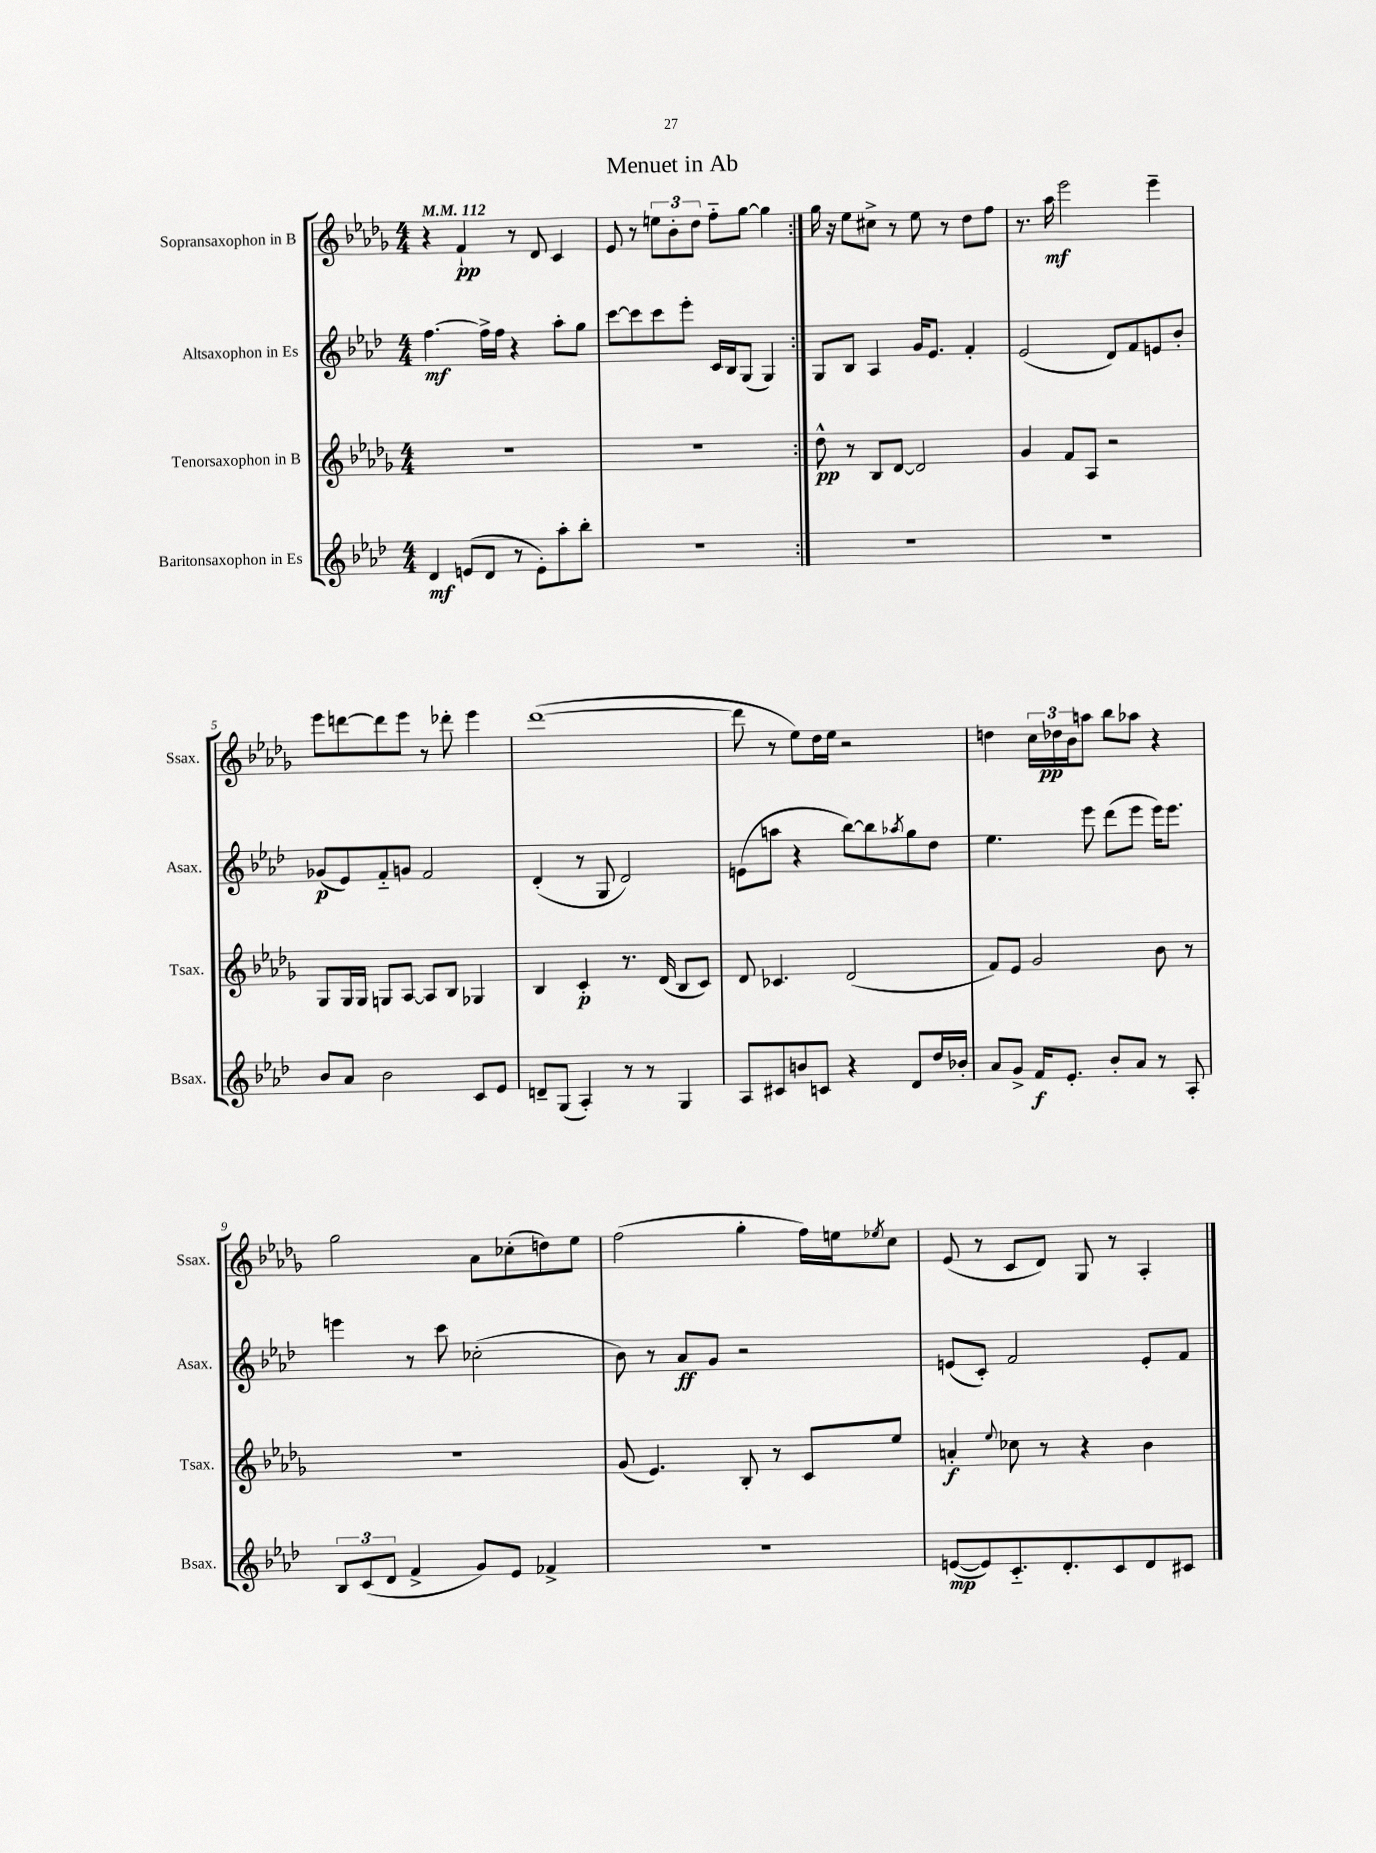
\header { title = "Menuet in Ab" }
<<
\new StaffGroup <<
\new Staff = "s0" \with { instrumentName = "Sopransaxophon in B" shortInstrumentName = "Ssax." } {
    \clef treble \key des \major \numericTimeSignature \time 4/4 \tempo 4 = 112
    \repeat volta 2 { r4 f'4-!\pp r8 des'8 c'4 |
    ees'8 r8 \tuplet 3/2 { e''8 bes'8-. des''8 } f''8-_ ges''8~ ges''4 | }
    ges''16 r16 ees''8 cis''8-> r8 ees''8 r8 des''8 f''8 |
    r8. aes''16\mf ees'''2 ees'''4-- |
    ees'''8 d'''8~ d'''8 ees'''8 r8 des'''8-. ees'''4 |
    des'''1~( |
    des'''8 r8 ees''8) des''16 ees''16 r2 |
    d''4 \tuplet 3/2 { c''16 des''16\pp bes'16 } a''8 bes''8 aes''8 r4 |
    ges''2 aes'8 ces''8-.( d''8) ees''8 |
    f''2( ges''4-. f''16) e''16 \acciaccatura { ees''8 } c''8 |
    ees'8( r8 c'8 des'8) ges8 r8 aes4-. \bar "|." |
}
\new Staff = "s1" \with { instrumentName = "Altsaxophon in Es" shortInstrumentName = "Asax." } {
    \clef treble \key aes \major \numericTimeSignature \time 4/4
    \repeat volta 2 { f''4.~\mf f''16-> f''16 r4 aes''8-. g''8 |
    c'''8~ c'''8 c'''8 ees'''8-. c'16 bes16 g8( g4) | }
    g8 bes8 aes4 g'16 ees'8. f'4-. |
    ees'2( des'8) f'8 e'8 bes'8-. |
    ges'8\p( ees'8) f'8-_ g'8 f'2 |
    des'4-.( r8 g8 des'2) |
    e'8( a''8 r4 bes''8~) bes''8 \acciaccatura { aes''8 } g''8 des''8 |
    ees''4. ees'''8 des'''8( ees'''8 ees'''16) ees'''8. |
    e'''4 r8 c'''8 ces''2-.( |
    bes'8) r8 aes'8\ff g'8 r2 |
    e'8( c'8-.) f'2 e'8-. f'8 \bar "|." |
}
\new Staff = "s2" \with { instrumentName = "Tenorsaxophon in B" shortInstrumentName = "Tsax." } {
    \clef treble \key des \major \numericTimeSignature \time 4/4
    \repeat volta 2 { R1 |
    R1 | }
    des''8-^\pp r8 bes8 des'8~ des'2 |
    ges'4 f'8 aes8 r2 |
    ges8 ges16 ges16 g8 aes8~ aes8 bes8 ges4 |
    bes4 c'4-.\p r8. des'16( bes8 c'8) |
    des'8 ces'4. des'2( |
    f'8) ees'8 ges'2 bes'8 r8 |
    R1 |
    ges'8( ees'4.) bes8-. r8 c'8 ees''8 |
    a'4-.\f \appoggiatura { ees''8 } ces''8 r8 r4 bes'4 \bar "|." |
}
\new Staff = "s3" \with { instrumentName = "Baritonsaxophon in Es" shortInstrumentName = "Bsax." } {
    \clef treble \key aes \major \numericTimeSignature \time 4/4
    \repeat volta 2 { des'4\mf e'8( des'8 r8 e'8-.) aes''8-. bes''8-. |
    R1 | }
    R1 |
    R1 |
    bes'8 aes'8 bes'2 c'8 ees'8 |
    d'8-- g8( aes4-.) r8 r8 g4 |
    aes8 cis'8 b'8 c'8 r4 des'8 des''16 bes'16-. |
    aes'8 g'8-> f'16\f ees'8.-. bes'8-. aes'8 r8 aes8-. |
    \tuplet 3/2 { bes8 c'8( des'8 } f'4-> g'8) ees'8 fes'4-> |
    R1 |
    e'8~\mp( e'8) c'8.-_ des'8.-. c'8 des'8 cis'8 \bar "|." |
}
>>
>>
